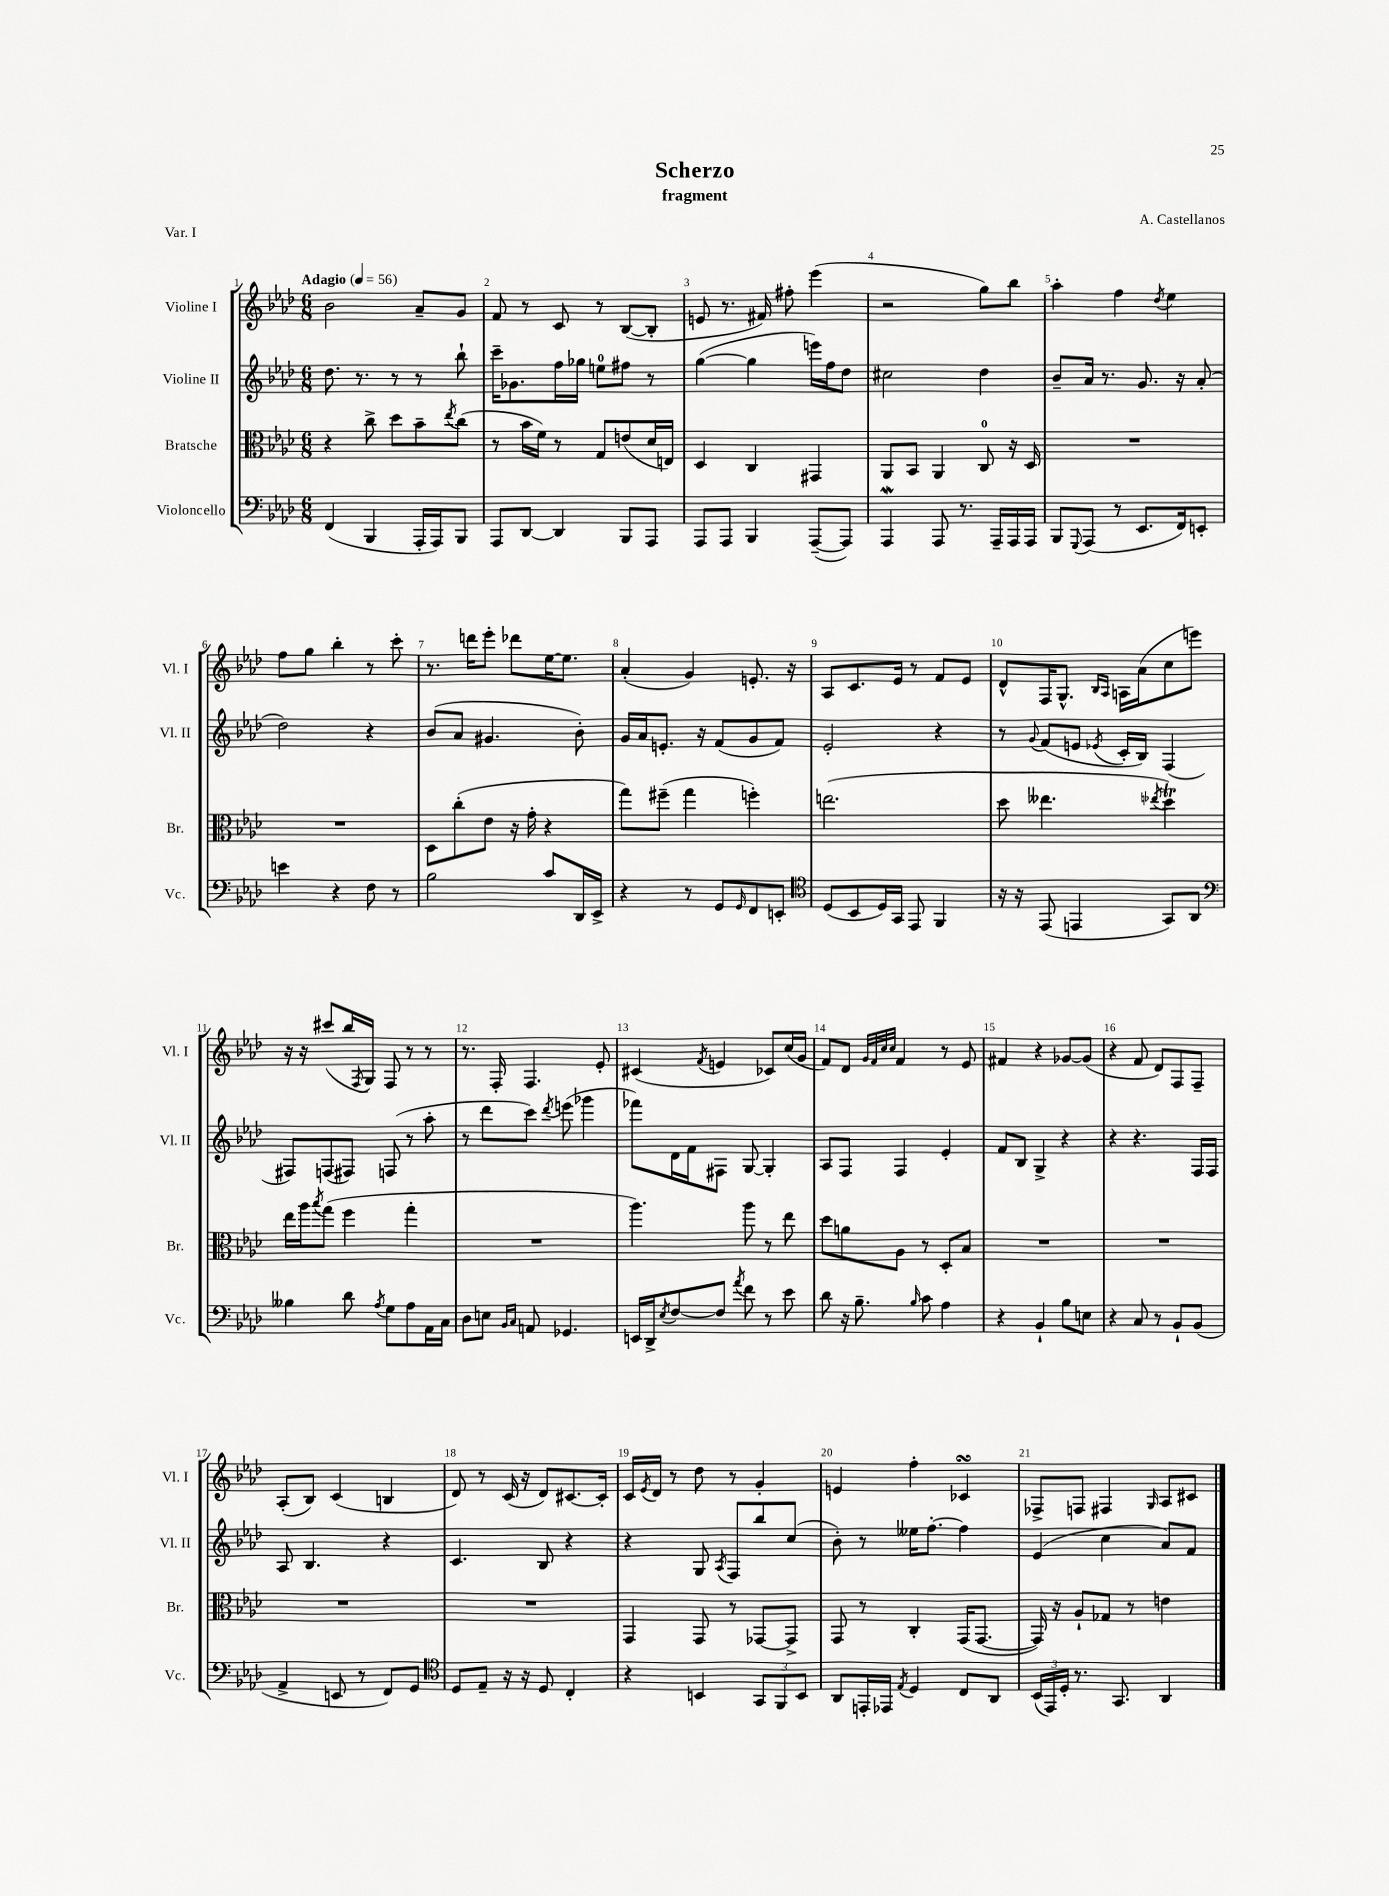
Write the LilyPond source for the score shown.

\header { title = "Scherzo" composer = "A. Castellanos" subtitle = "fragment" piece = "Var. I" }
<<
\new StaffGroup <<
\new Staff = "s0" \with { instrumentName = "Violine I" shortInstrumentName = "Vl. I" } {
    \clef treble \key aes \major \numericTimeSignature \time 6/8 \tempo "Adagio" 4 = 56
    bes'2 aes'8-- g'8 |
    f'8 r8 c'8 r8 bes8~( bes8-. |
    e'8 r8. fis'16) fis''8-. ees'''4( |
    r2 g''8) bes''8 |
    aes''4-. f''4 \acciaccatura { des''8 } ees''4 |
    f''8 g''8 bes''4-. r8 c'''8-. |
    r8. d'''16 ees'''8-. des'''8 ees''16~ ees''8. |
    aes'4-.( g'4) e'8.-. r16 |
    aes8 c'8. ees'16 r8 f'8 ees'8 |
    des'8-^ f16 g8.-^ \grace { bes16 aes16 } a16 aes'16( c''8 e'''8) |
    r16 r16 cis'''8( bes''16 \acciaccatura { f8 } g16) f8 r8 r8 |
    r8. f16-. f4. ees'8-. |
    cis'4( \acciaccatura { f'8 } e'4 ces'8) c''16( g'16 |
    f'8) des'8 \grace { g'32 f'32 c''32 c''32 } f'4 r8 ees'8 |
    fis'4 r4 ges'8~ ges'8( |
    r4 f'8 des'8) f8 f8-- |
    aes8-.( bes8) c'4( b4 |
    des'8) r8 c'16( r16 des'8) cis'8.~ cis'16-. |
    c'16 \acciaccatura { ees'8 } des'16 r8 des''8 r8 g'4-. |
    e'4 f''4-. ces'4\turn |
    fes8-> f8 fis4 \grace { g16 } aes8 cis'8 \bar "|." |
}
\new Staff = "s1" \with { instrumentName = "Violine II" shortInstrumentName = "Vl. II" } {
    \clef treble \key aes \major \numericTimeSignature \time 6/8
    des''8. r8. r8 r8 bes''8-! |
    c'''16-- ges'8. f''16 ges''16 e''8-0 fis''8 r8 |
    g''4~( g''4 e'''16) f''16 des''8 |
    cis''2 des''4 |
    bes'8-- aes'16 r8. g'8. r16 aes'8-.( |
    des''2) r4 |
    bes'8( aes'8 gis'4. bes'8-.) |
    g'16 aes'16 e'8.-. r16 f'8( g'8 f'8) |
    ees'2-. r4 |
    r8 \appoggiatura { g'8 } f'8( e'8 \acciaccatura { ees'8 } c'16-. bes16) f4( |
    fis8) f8( fis8) f8( r8 aes''8-. |
    r8 des'''8 c'''8) \acciaccatura { des'''8 } e'''8( ges'''4 |
    fes'''8) des'16 f'16 fis8 g8~ g4-. |
    aes8 f8 f4 ees'4-. |
    f'8 bes8 g4-> r4 |
    r4 r4. f16 f16 |
    aes8 bes4. r4 |
    c'4. bes8 r4 |
    r4 g8 \acciaccatura { aes8 } f8 bes''8 c''8( |
    bes'8-.) r8 eeses''16 f''8.~-. f''4 |
    ees'4( c''4 aes'8) f'8 \bar "|." |
}
\new Staff = "s2" \with { instrumentName = "Bratsche" shortInstrumentName = "Br." } {
    \clef alto \key aes \major \numericTimeSignature \time 6/8
    r4 c''8-> des''8 bes'8-- \acciaccatura { ees''8 } c''8( |
    r8 bes'16 f'16) r8 g8 e'8( des'16 e16) |
    des4 c4 gis,4 |
    aes,8 bes,8 aes,4 c8-0 r16 des16 |
    R2. |
    R2. |
    des8 c''8-.( ees'8 r16 g'16-. r4 |
    g''8) fis''8--( g''4 f''4-.) |
    e''2.( |
    des''8 eeses''4. \acciaccatura { ees''8 } des''4\trill) |
    ees''16 aes''16 \acciaccatura { bes''8 } g''8( f''4 g''4-. |
    R2. |
    aes''4.) aes''8 r8 ees''8 |
    des''8 a'8 aes8 r8 des8-. bes8 |
    R2. |
    R2. |
    R2. |
    R2. |
    g,4 g,8 r8 ges,8~ ges,8-> |
    g,8 r8 c4-. g,16( g,8.~ |
    g,16) r16 aes8-! ges8 r8 e'4 \bar "|." |
}
\new Staff = "s3" \with { instrumentName = "Violoncello" shortInstrumentName = "Vc." } {
    \clef bass \key aes \major \numericTimeSignature \time 6/8
    f,4( bes,,4 aes,,16-. aes,,16) bes,,8 |
    aes,,8 des,8~ des,4 bes,,8 aes,,8 |
    aes,,8 aes,,8 bes,,4 aes,,8~--( aes,,8) |
    aes,,4\mordent aes,,8 r8. aes,,16-- aes,,16 aes,,16 |
    bes,,8 \appoggiatura { g,,8 } aes,,8( r8 ees,8. f,16) e,8-. |
    e'4 r4 f8 r8 |
    bes2 c'8 des,16 ees,16-> |
    r4 r8 g,8 \grace { g,16 } f,8 e,8-. |
    \clef tenor des8( bes,8 des16) g,16 ees,8 f,4 |
    r16 r16 ees,8( e,4 g,8) aes,8 |
    \clef bass beses4 des'8 \acciaccatura { aes8 } g8 aes8 aes,16 c16 |
    des8 e8 \grace { bes,16 c16 } a,8 ges,4. |
    e,16 des,16-> \acciaccatura { ees8 } f8~ f8 \acciaccatura { aes'8 } f'8 r8 ees'8 |
    des'8 r16 bes8.-- \grace { bes16 } c'8 aes4 |
    r4 bes,4-! bes8 e8 |
    r4 c8 r8 bes,8-! bes,8( |
    aes,4-> e,8 r8 f,8) g,8 |
    \clef tenor des8 ees8-- r16 r16 des8 c4-. |
    r4 b,4 \tuplet 3/2 { g,8 f,8 b,8 } |
    aes,8 e,16-. ees,16 \acciaccatura { ees8 } des4 c8 aes,8 |
    \tuplet 3/2 { bes,16( ees,16) des16-. } r8. g,8. aes,4 \bar "|." |
}
>>
>>
\layout { \context { \Score \override BarNumber.break-visibility = ##(#f #t #t) barNumberVisibility = #all-bar-numbers-visible } }
